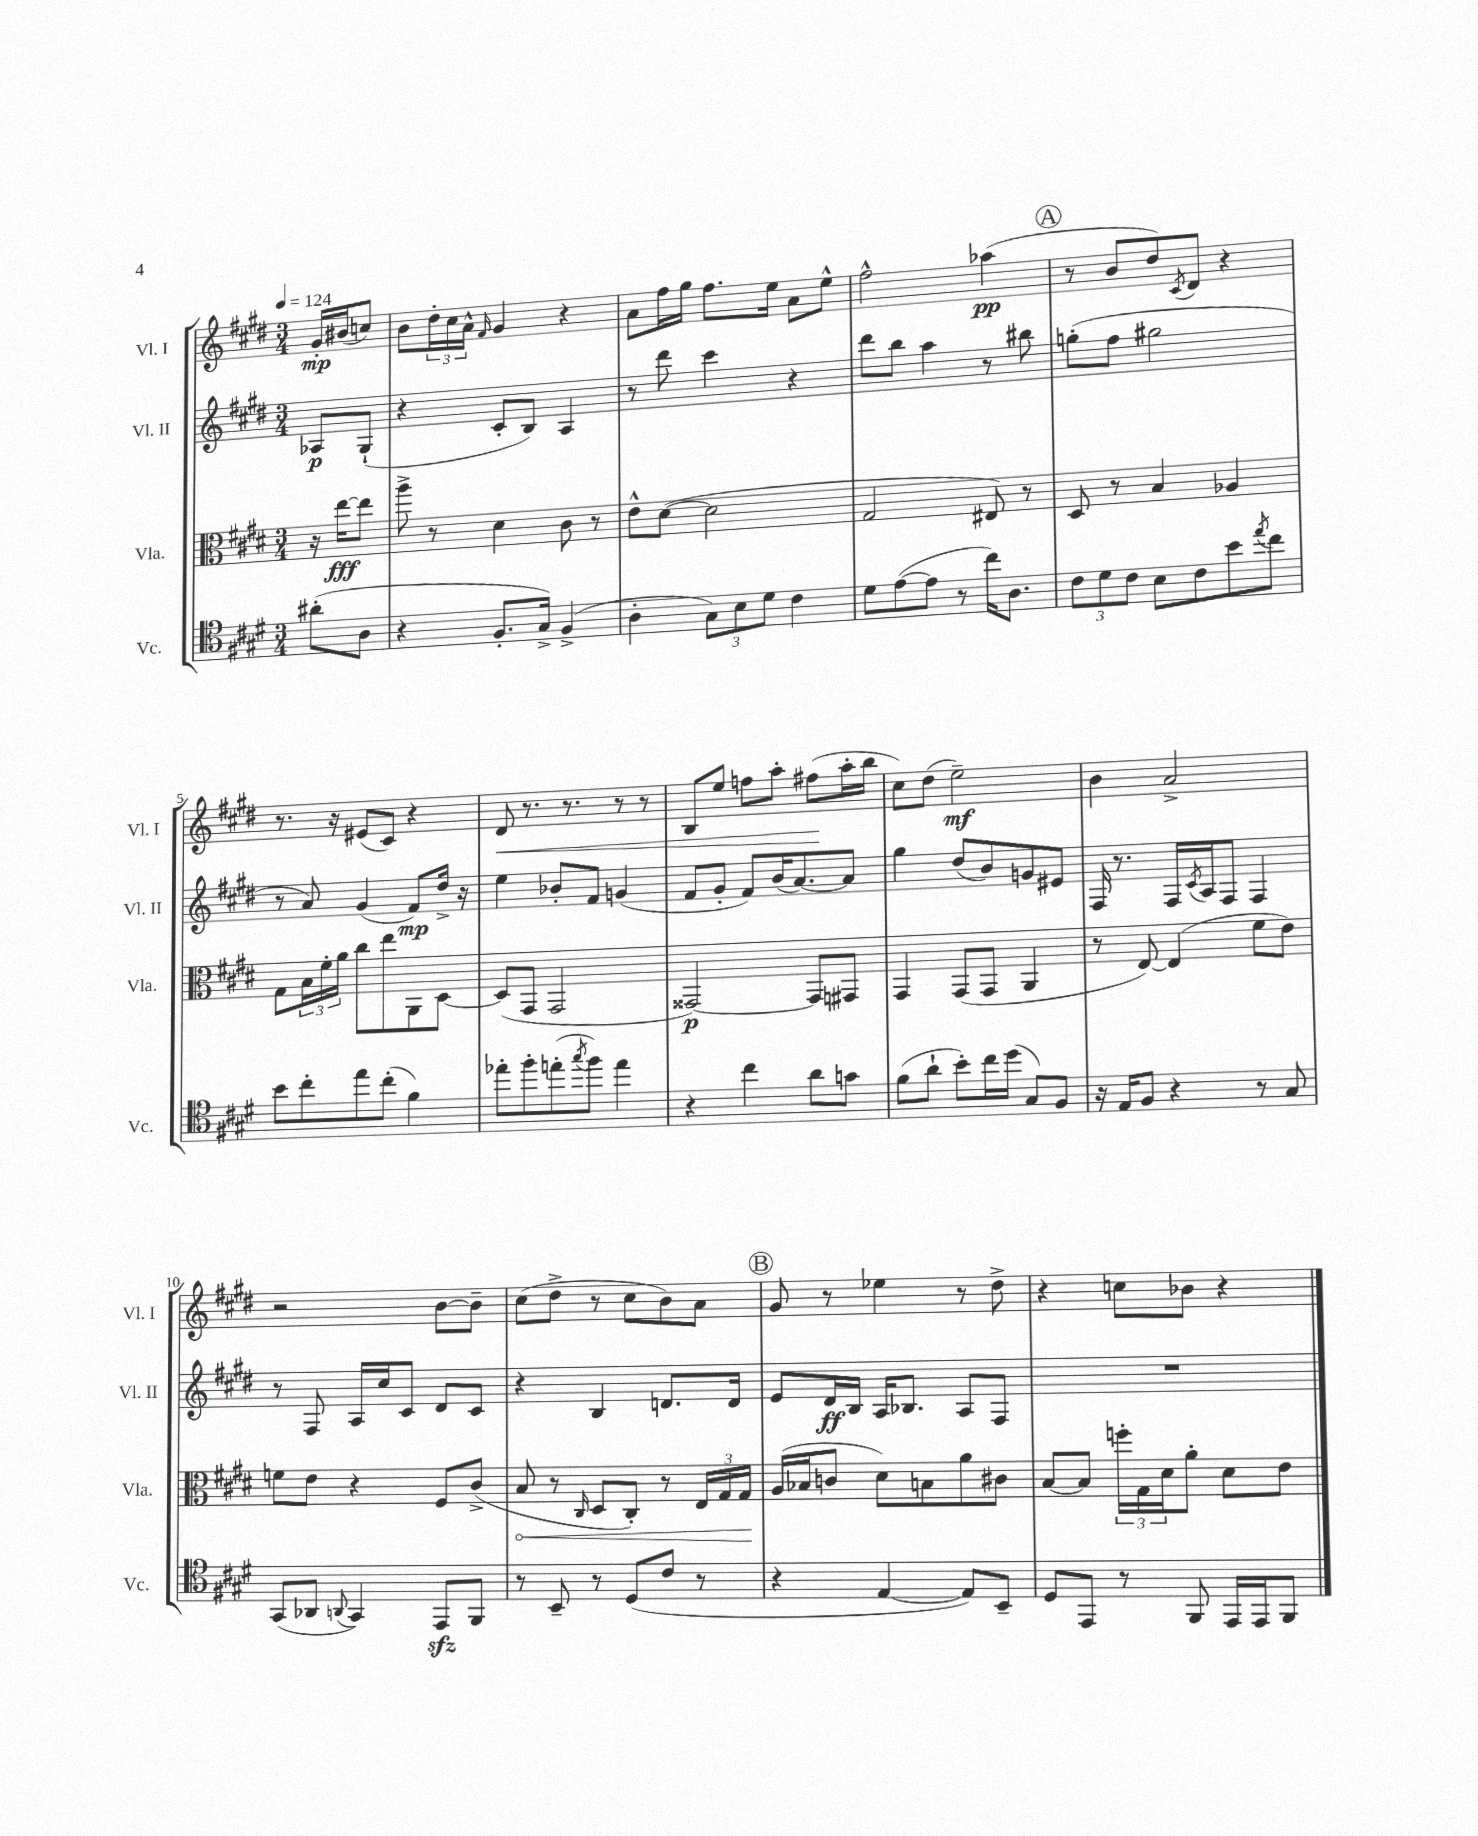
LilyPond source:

<<
\new StaffGroup <<
\new Staff = "s0" \with { instrumentName = "Vl. I" shortInstrumentName = "Vl. I" } {
    \clef treble \key e \major \numericTimeSignature \time 3/4 \partial 4 \tempo 4 = 124
    gis'16-.\mp bis'16( c''8) |
    b'8 \tuplet 3/2 { dis''16-. cis''16 a'16-^ } \grace { fis'16 } gis'4 r4 |
    a'8 fis''16 gis''16 fis''8. e''16 a'8 e''8-^ |
    fis''2-^ aes''4\pp( |
    \mark \markup { \circle "A" } r8 b'8 dis''8) \acciaccatura { cis'8 } dis'8 r4 |
    r8. r16 eis'8( cis'8) r4 |
    dis'8\< r8. r8. r8 r8 |
    b8 e''8 f''8 a''8-. fis''8\!( a''16-. b''16 |
    cis''8) dis''8( e''2--\mf) |
    b'4 a'2-> |
    r2 b'8~ b'8-- |
    cis''8( dis''8-> r8 cis''8 b'8) a'8 |
    \mark \markup { \circle "B" } gis'8 r8 ees''4 r8 dis''8-> |
    r4 c''8 bes'8 r4 \bar "|." |
}
\new Staff = "s1" \with { instrumentName = "Vl. II" shortInstrumentName = "Vl. II" } {
    \clef treble \key e \major \numericTimeSignature \time 3/4 \partial 4
    aes8\p gis8-!( |
    r4 cis'8-. b8) a4 |
    r8 dis'''8 cis'''4 r4 |
    dis'''8 b''8 a''4 r8 bis''8 |
    \mark \markup { \circle "A" } g''8-.( fis''8 gis''2 |
    r8 a'8) gis'4( fis'8\mp) dis''16-> r16 |
    e''4 bes'8-. fis'8 g'4( |
    fis'8 gis'8-. fis'8) b'16( a'8.~) a'8 |
    gis''4 dis''8( b'8) g'8 eis'8 |
    fis16 r8. fis16 \acciaccatura { cis'8 } a16 fis8 fis4 |
    r8 fis8 a16 cis''16 cis'8 dis'8 cis'8 |
    r4 b4 d'8. d'16 |
    \mark \markup { \circle "B" } e'8 dis'16\ff b16 a16 bes8. a8 fis8 |
    R2. \bar "|." |
}
\new Staff = "s2" \with { instrumentName = "Vla." shortInstrumentName = "Vla." } {
    \clef alto \key e \major \numericTimeSignature \time 3/4 \partial 4
    r16 e''16~\fff e''8 |
    a''8-> r8 dis'4 cis'8 r8 |
    e'8-^ dis'8~( dis'2 |
    gis2 eis8) r8 |
    \mark \markup { \circle "A" } dis8 r8 b4 aes4 |
    gis8 \tuplet 3/2 { b16 fis'16-. a'16 } cis''8 e''8 a,8 dis8~ |
    dis8( gis,8 gis,2 |
    gisis,2~\p) gisis,8 gis,8 |
    gis,4 gis,8( gis,8 a,4 |
    r8 e8~) e4( fis'8 e'8) |
    f'8 e'8 r4 fis8 cis'8->( |
    \once \override Hairpin.circled-tip = ##t b8\< r8 \grace { cis16 } dis8 cis8-.) r8 \tuplet 3/2 { e16 gis16 gis16\! } |
    \mark \markup { \circle "B" } a16( bes16 c'8 dis'8) b8 a'8 cis'8 |
    b8~ b8 \tuplet 3/2 { f''16-. gis16 dis'16 } a'8-. dis'8 e'8 \bar "|." |
}
\new Staff = "s3" \with { instrumentName = "Vc." shortInstrumentName = "Vc." } {
    \clef tenor \key e \major \numericTimeSignature \time 3/4 \partial 4
    ais'8-.( a8 |
    r4 fis8.-. gis16->) fis4->( |
    a4-. \tuplet 3/2 { gis8) b8 dis'8 } cis'4 |
    dis'8 e'8~( e'8 r8 cis''16) a8. |
    \mark \markup { \circle "A" } \tuplet 3/2 { cis'8 dis'8 cis'8 } b8 cis'8 b'8 \acciaccatura { e''8 } cis''8 |
    b'8 cis''8-. e''8 cis''8-.( fis'4) |
    ees''8-. fis''8-. e''8-.( \acciaccatura { gis''8 } fis''8) e''4 |
    r4 cis''4 a'8 g'8 |
    fis'8( a'8-! b'8-.) cis''16 dis''16( gis8) fis8 |
    r16 e16 fis8 r4 r8 gis8 |
    gis,8( aes,8 \appoggiatura { a,8 } gis,4) e,8\sfz fis,8 |
    r8 b,8-- r8 dis8( cis'8 r8 |
    \mark \markup { \circle "B" } r4 e4~ e8) b,8-- |
    dis8 e,8 r8 fis,8 e,16 e,16 fis,8 \bar "|." |
}
>>
>>
